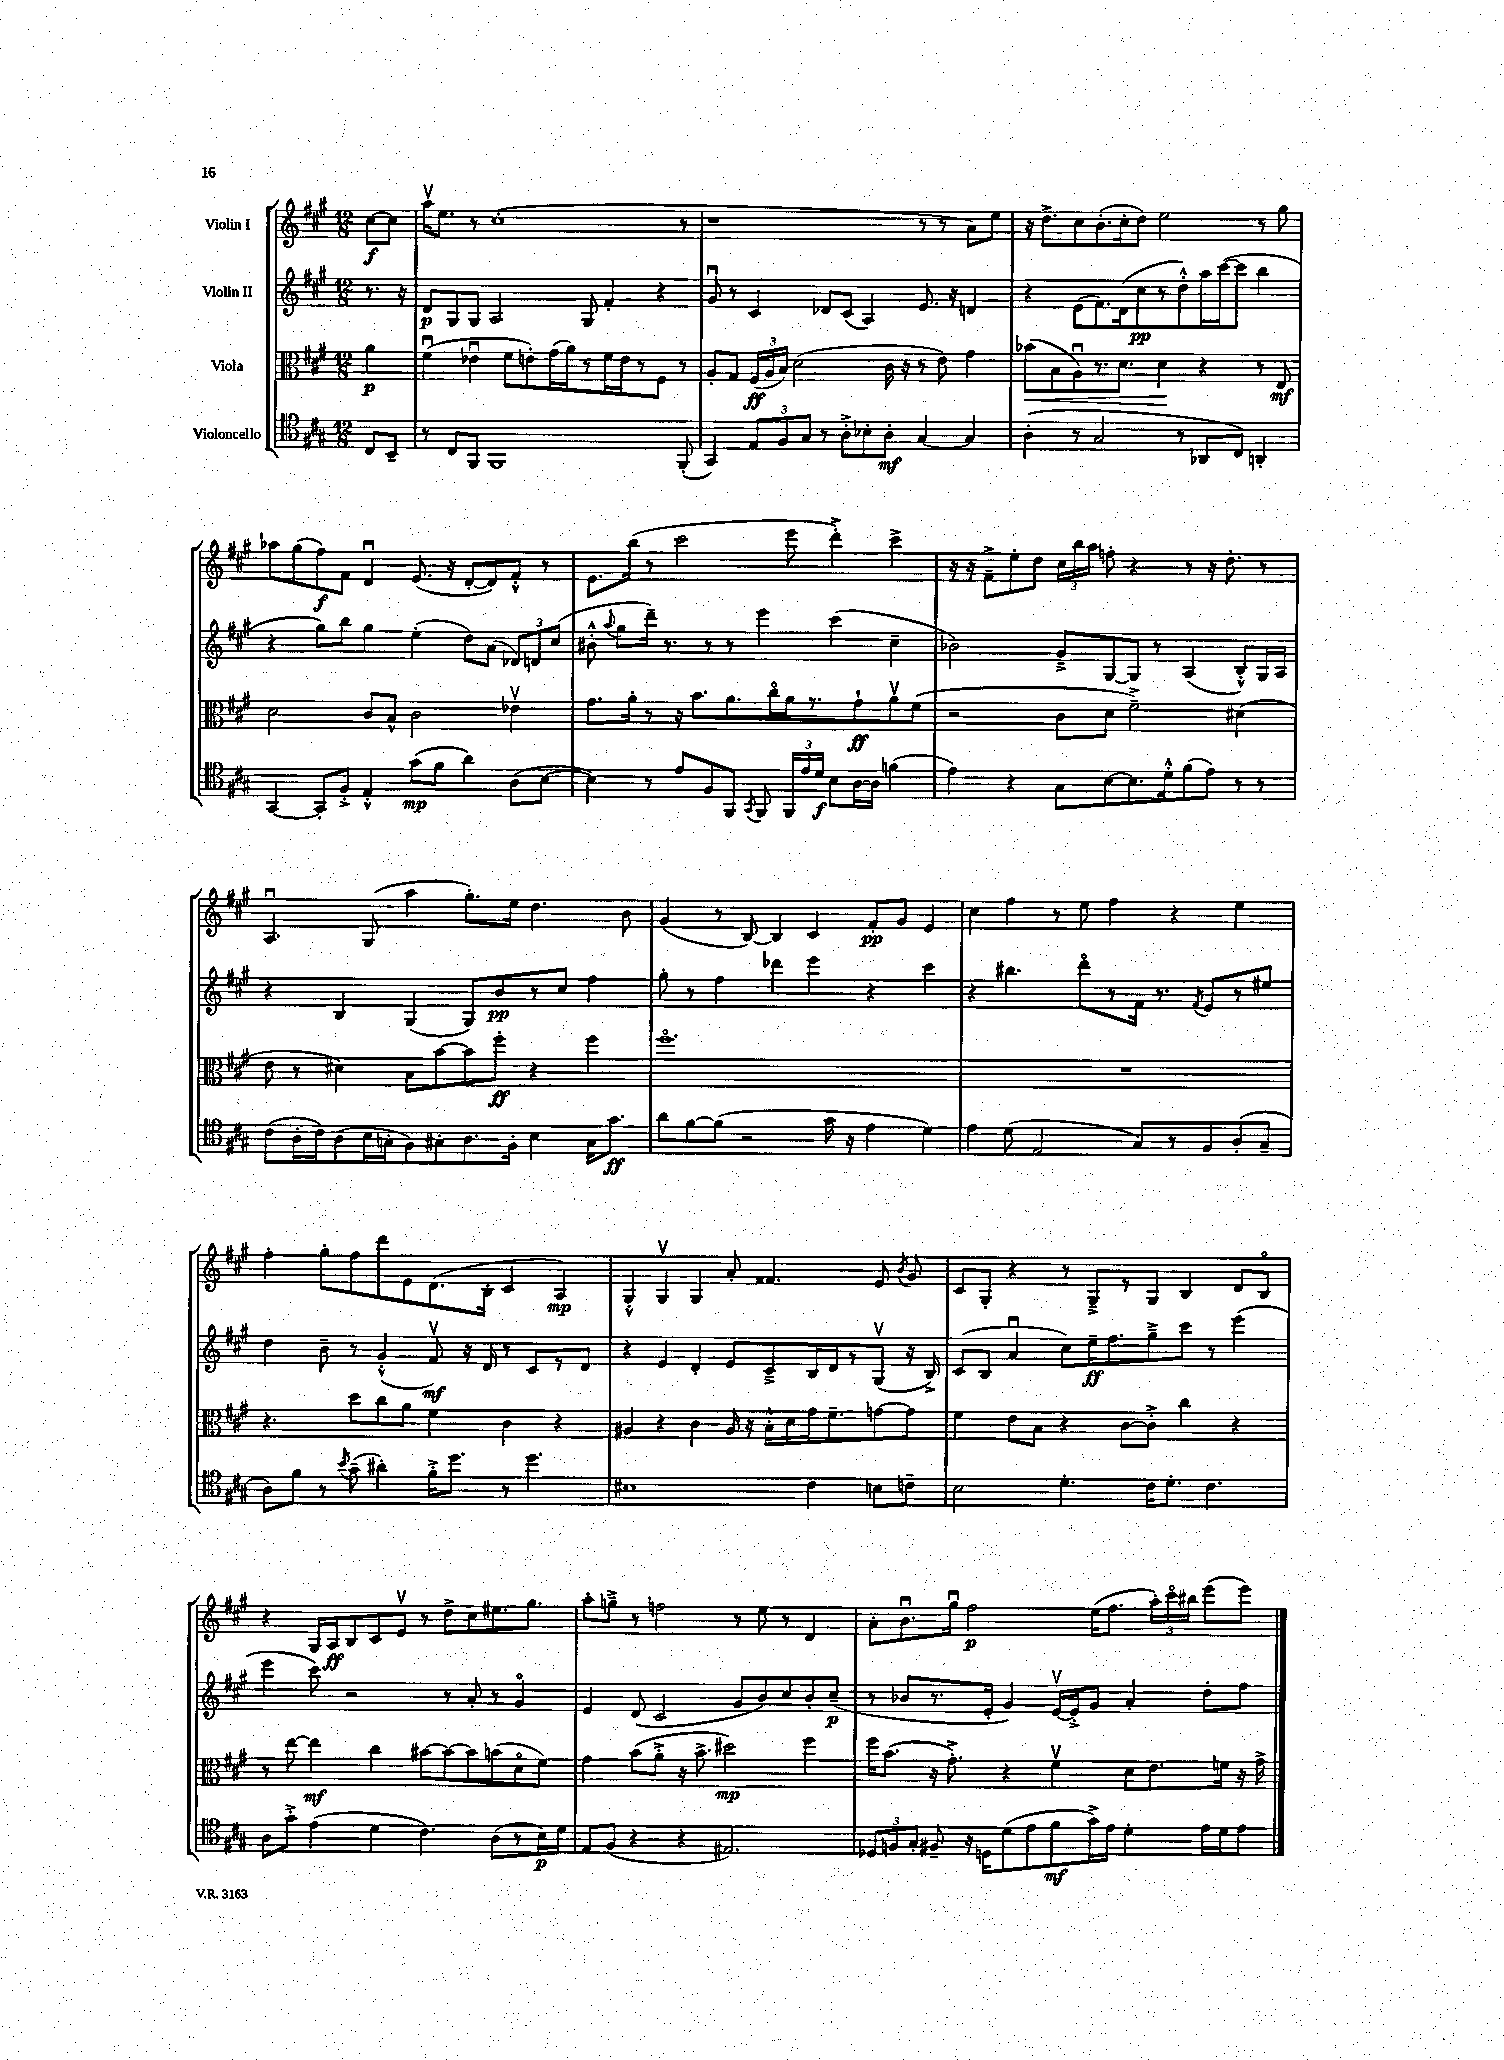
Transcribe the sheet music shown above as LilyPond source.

<<
\new StaffGroup <<
\new Staff = "s0" \with { instrumentName = "Violin I" } {
    \clef treble \key a \major \numericTimeSignature \time 12/8 \partial 4
    \autoBeamOff cis''8[~\f cis''8] |
    a''16[\upbow e''8.] r8 cis''1-.( r8 |
    r1 r8 r8 a'8[) e''8] |
    r16 d''8.[-> cis''8 b'8.-.( cis''16-. d''8]) e''2 r8 gis''8 |
    aes''8[ gis''8( fis''8\f) fis'8] d'4\downbow e'8.( r16 d'8[~-. d'8) fis'8]-.-^ r8 |
    e'8.[ b''16]( r8 cis'''2 e'''8 d'''4-.->) cis'''4-> |
    r16 r16 fis'8[---> e''8-. d''8] \tuplet 3/2 { cis''16[ b''16 a''16] } f''8-. r4 r8 r16 d''8.-. r8 |
    a4.\downbow gis8( a''4 gis''8.[-.) e''16] d''4. b'8 |
    gis'4( r8 b8~) b4 cis'4 fis'8[-.\pp gis'8] e'4 |
    cis''4 fis''4 r8 e''8 fis''4 r4 e''4 |
    fis''4-. gis''8[-. fis''8 d'''8 e'8 d'8.( b16]-. cis'4 a4\mp) |
    gis4-.-^ gis4\upbow gis4 a'8-. fisis'4. e'8 \acciaccatura { b'8 } gis'8 |
    cis'8[ gis8]-. r4 r8 gis8[---> r8 gis8] b4 d'8[ b8]\flageolet |
    r4 gis16[ a16\ff b8 cis'8 e'8]\upbow r8 d''8[-> cis''8 eis''8. gis''8.] |
    a''8[-. g''8]---> r8 f''2 r8 e''8 r8 d'4 |
    a'8[-. b'8.\downbow gis''16]\downbow fis''2\p e''16[( fis''8.] \tuplet 3/2 { a''16[-.) cis'''16\flageolet bis''16] } e'''8[( e'''8]) \bar "|." |
}
\new Staff = "s1" \with { instrumentName = "Violin II" } {
    \clef treble \key a \major \numericTimeSignature \time 12/8 \partial 4
    \autoBeamOff r8. r16 |
    d'8[\p gis8 gis8] a2 gis8 fis'4-. r4 |
    gis'8\downbow r8 cis'4 des'8[ cis'8]( a4) e'8. r16 d'4 |
    r4 e'8[( fis'8.) d'16( cis''8\pp r8 d''8-.-^) a''16 cis'''16~( cis'''8] b''4 |
    r4 gis''8[) b''8] gis''4 e''4-.( d''8[) a'8]( \tuplet 3/2 { des'8[) d'8 cis''8]( } |
    bis'8-.-^ \appoggiatura { a''8 } gis''8[ d'''16]--) r8. r8 r8 e'''4 cis'''4( cis''4-- |
    bes'2) gis'8[---> gis8~ gis8] r8 a4( b8[-.-^) gis16 a16] |
    r4 b4 gis4( gis8[) b'8\pp r8 cis''8] fis''4 |
    gis''8-. r8 fis''4 des'''4 e'''4 r4 cis'''4 |
    r4 bis''4. d'''8[\flageolet r8 fis'16] r8. \acciaccatura { fis'8 } e'8[ r8 eis''8] |
    d''4 b'8-- r8 gis'4-.-^( fis'8\upbow\mf) r16 d'16 r8 cis'8[ r8 d'8] |
    r4 e'4 d'4-. e'8[ cis'8---> b16 d'16 r8 gis8]\upbow( r16 b16->) |
    cis'8[( b8] a'4\downbow cis''8[) e''16--\ff fis''8. gis''8---> cis'''8] r8 e'''4( |
    e'''4 cis'''8) r2 r8 a'8-. r8 gis'4\flageolet |
    e'4 d'8( cis'2 gis'8[ b'8) cis''8 b'8-. cis''8]--\p( |
    r8 bes'8[ r8. e'16]-. gis'4) e'16[~\upbow e'16-.-> gis'8] a'4-. d''8[-. fis''8] \bar "|." |
}
\new Staff = "s2" \with { instrumentName = "Viola" } {
    \clef alto \key a \major \numericTimeSignature \time 12/8 \partial 4
    \autoBeamOff a'4\p |
    fis'4\downbow( ees'4\downbow fis'8[ e'8-.) gis'16( a'16) r8 fis'16 e'16 r8 fis8] r8 |
    a8[-. gis8] \tuplet 3/2 { fis16[\ff( a16 b16]) } d'2( cis'16 r16 r8 e'8) gis'4 |
    bes'8[\<( b8 a8\downbow) r8. d'8.] d'4\! r4 r8 e8\mf |
    d'2 cis'8[ b8]-^ cis'2 ees'4\upbow |
    gis'8.[ a'16]-. r8 r16 b'8.[ a'8. cis''16\flageolet a'16 r8. gis'8-!\ff a'8\upbow fis'8]( |
    r2 cis'8[ d'8] fis'2--->) dis'4( |
    e'8 r8 dis'4) b8[ b'8~ b'8 fis''8]-.\ff r4 fis''4 |
    fis''1.\flageolet |
    R1. |
    r4. d''8[ cis''8 a'8] fis'4 cis'4 r4 |
    ais4 r4 cis'4 ais16 r16 b16[-.-^ d'16 gis'16 fis'8.-- g'8~ g'8] |
    fis'4 e'8[ b8] r4 cis'8[~ cis'8]-.-> cis''4 r4 |
    r8 e''8~ e''4\mf cis''4 bis'8[~ bis'8~ bis'8 b'8( d'8\flageolet fis'8]) |
    gis'4 b'8[( a'8]-.-> r16 b'8.-> dis''2\mp) fis''4 |
    fis''16[ b'8.]( r16 gis'8.-.->) r4 fis'4\upbow d'8[ e'8. f'16] r16 gis'16-> \bar "|." |
}
\new Staff = "s3" \with { instrumentName = "Violoncello" } {
    \clef tenor \key a \major \numericTimeSignature \time 12/8 \partial 4
    \autoBeamOff cis8[ b,8]-- |
    r8 cis8[ fis,8] fis,1 fis,8-.( |
    gis,4) \tuplet 3/2 { e8[ fis8 gis8] } r8 a8[-.-> bes8-. a8]-.\mf gis4~ gis4 |
    a4-.( r8 gis2 r8 aes,8[ cis8]) a,4-. |
    gis,4~ gis,8[-. fis8]-.-> e4-.-^ gis'8[\mp( fis'8] a'4) a8[( b8]~ |
    b4) r8 e'8[ fis8 fis,8] \acciaccatura { gis,8 } fis,8 \tuplet 3/2 { fis,16[ e'16 d'16]\f } b8[ a16~ a16] f'4( |
    e'4) r4 gis8[ b8~ b8. d'16-.-^ fis'8( e'8]) r8 r8 |
    cis'8[( a16-. cis'16) a8( b16 g16-. fis8) gis8-. a8. fis16]-. b4 gis16[ gis'8.]\ff |
    a'8[ fis'8~ fis'8]( r2 gis'16 r16 e'4 d'4) |
    e'4 d'8( e2 gis8[) r8 fis8 a8-.( gis8]-- |
    a8[) fis'8] r8 \acciaccatura { b'8 } gis'8--( ais'4-.) fis'16[-.-> d''8.] r8 d''4. |
    bis1 cis'4 b8[ c'8]-- |
    b2 d'4.-. cis'16[ d'8.]-. cis'4. |
    a8[ gis'8]-.-> e'4( d'4 cis'4.) a8[( r8 b16\p) d'16] |
    e8[ fis8]( r4 r4 eis2.) |
    \tuplet 3/2 { des8[ f8 gis8]-. } fis8-- r16 d16[ d'8( e'8 fis'8\mf gis'16->) e'16] d'4-. e'16[ d'16 e'8] \bar "|." |
}
>>
>>
\layout { \context { \Score \remove "Bar_number_engraver" } }
